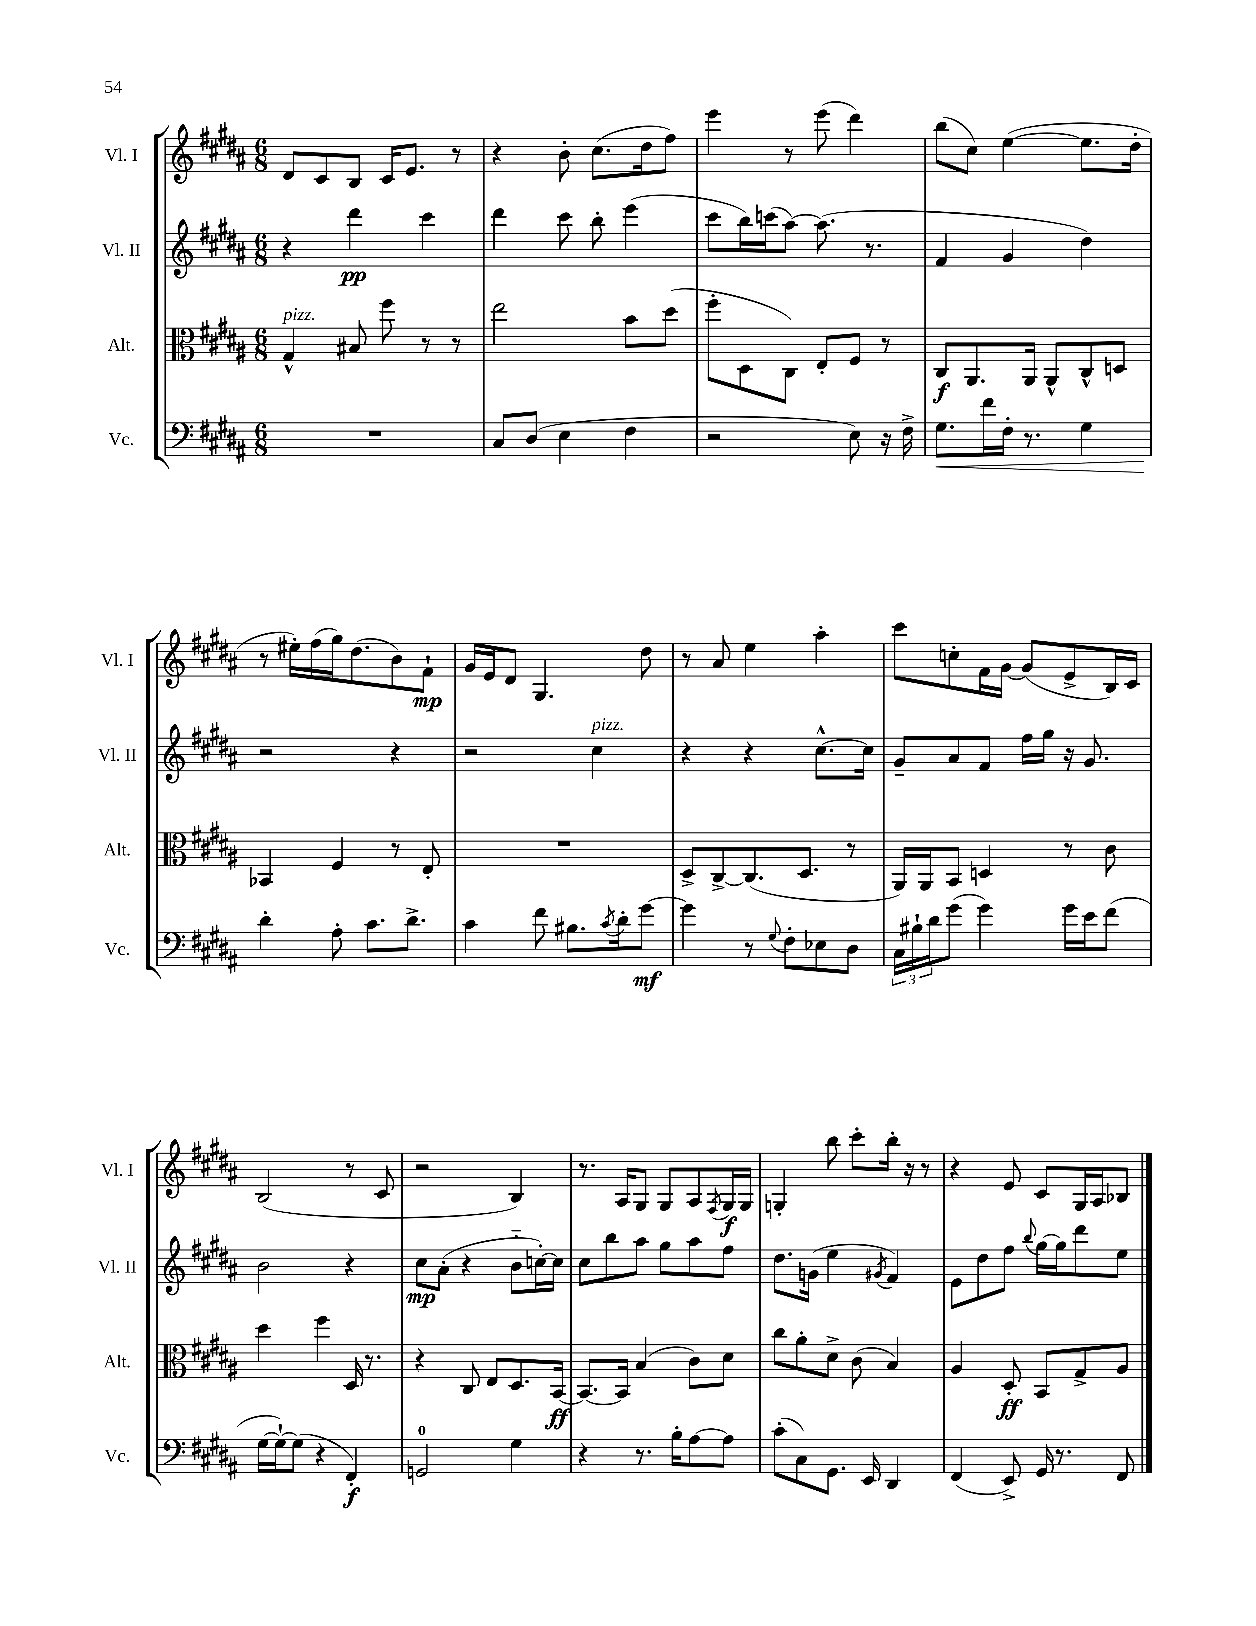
<<
\new StaffGroup <<
\new Staff = "s0" \with { instrumentName = "Vl. I" shortInstrumentName = "Vl. I" } {
    \clef treble \key b \major \numericTimeSignature \time 6/8
    dis'8 cis'8 b8 cis'16 e'8. r8 |
    r4 b'8-. cis''8.( dis''16 fis''8) |
    e'''4 r8 e'''8( dis'''4) |
    b''8( cis''8) e''4~( e''8. dis''16-. |
    r8 eis''16-.) fis''16( gis''16) dis''8.( b'8) fis'8-!\mp |
    gis'16 e'16 dis'8 gis4. dis''8 |
    r8 ais'8 e''4 ais''4-. |
    cis'''8 c''8-. fis'16 gis'16~ gis'8( e'8-> b16) cis'16 |
    b2( r8 cis'8 |
    r2 b4) |
    r8. ais16 gis8 gis8 ais8 \acciaccatura { fis8 } gis16\f gis16 |
    g4-. b''8 cis'''8-. b''16-. r16 r8 |
    r4 e'8 cis'8 gis16 ais16 bes8 \bar "|." |
}
\new Staff = "s1" \with { instrumentName = "Vl. II" shortInstrumentName = "Vl. II" } {
    \clef treble \key b \major \numericTimeSignature \time 6/8
    r4 dis'''4\pp cis'''4 |
    dis'''4 cis'''8 b''8-. e'''4( |
    cis'''8 b''16) c'''16( ais''8~) ais''8.( r8. |
    fis'4 gis'4 dis''4) |
    r2 r4 |
    r2 cis''4^\markup { \italic "pizz." } |
    r4 r4 cis''8.~-^ cis''16 |
    gis'8-- ais'8 fis'8 fis''16 gis''16 r16 gis'8. |
    b'2 r4 |
    cis''8\mp ais'8-.( r4 b'8-_ c''16~-.) c''16 |
    cis''8 b''8 ais''8 gis''8 ais''8 fis''8 |
    dis''8. g'16( e''4 \acciaccatura { gis'8 } fis'4) |
    e'8 dis''8 fis''8 \appoggiatura { b''8 } gis''16~ gis''16 dis'''8 e''8 \bar "|." |
}
\new Staff = "s2" \with { instrumentName = "Alt." shortInstrumentName = "Alt." } {
    \clef alto \key b \major \numericTimeSignature \time 6/8
    gis4-^^\markup { \italic "pizz." } bis8 fis''8 r8 r8 |
    e''2 b'8 dis''8( |
    fis''8-. dis8 cis8) e8-. fis8 r8 |
    cis8\f ais,8. ais,16 ais,8-^ cis8-^ d8 |
    bes,4 fis4 r8 e8-. |
    R2. |
    dis8-> cis8~-> cis8.( dis8. r8 |
    ais,16) ais,16 b,8 d4 r8 cis'8 |
    dis''4 fis''4 dis16 r8. |
    r4 cis8 e8 dis8. b,16~\ff |
    b,8.~ b,16 b4( cis'8) dis'8 |
    cis''8 ais'8-. dis'8-> cis'8( b4) |
    ais4 dis8-.\ff b,8 gis8-> ais8 \bar "|." |
}
\new Staff = "s3" \with { instrumentName = "Vc." shortInstrumentName = "Vc." } {
    \clef bass \key b \major \numericTimeSignature \time 6/8
    R2. |
    cis8 dis8( e4 fis4 |
    r2 e8) r16 fis16-> |
    gis8.\< fis'16 fis16-. r8. gis4 |
    dis'4-.\! ais8-. cis'8. dis'8.-> |
    cis'4 fis'8 bis8. \acciaccatura { cis'8 } dis'16-. gis'8~\mf |
    gis'4 r8 \appoggiatura { gis8 } fis8-. ees8 dis8 |
    \tuplet 3/2 { cis16 bis16-! dis'16 } gis'8( gis'4) gis'16 e'16 fis'8( |
    gis16~ gis16~-!) gis8( r4 fis,4-.\f) |
    g,2-0 gis4 |
    r4 r8. b16-. ais8~ ais8 |
    cis'8-.( cis8) gis,8. e,16 dis,4 |
    fis,4( e,8->) gis,16 r8. fis,8 \bar "|." |
}
>>
>>
\layout { \context { \Score \remove "Bar_number_engraver" } }
